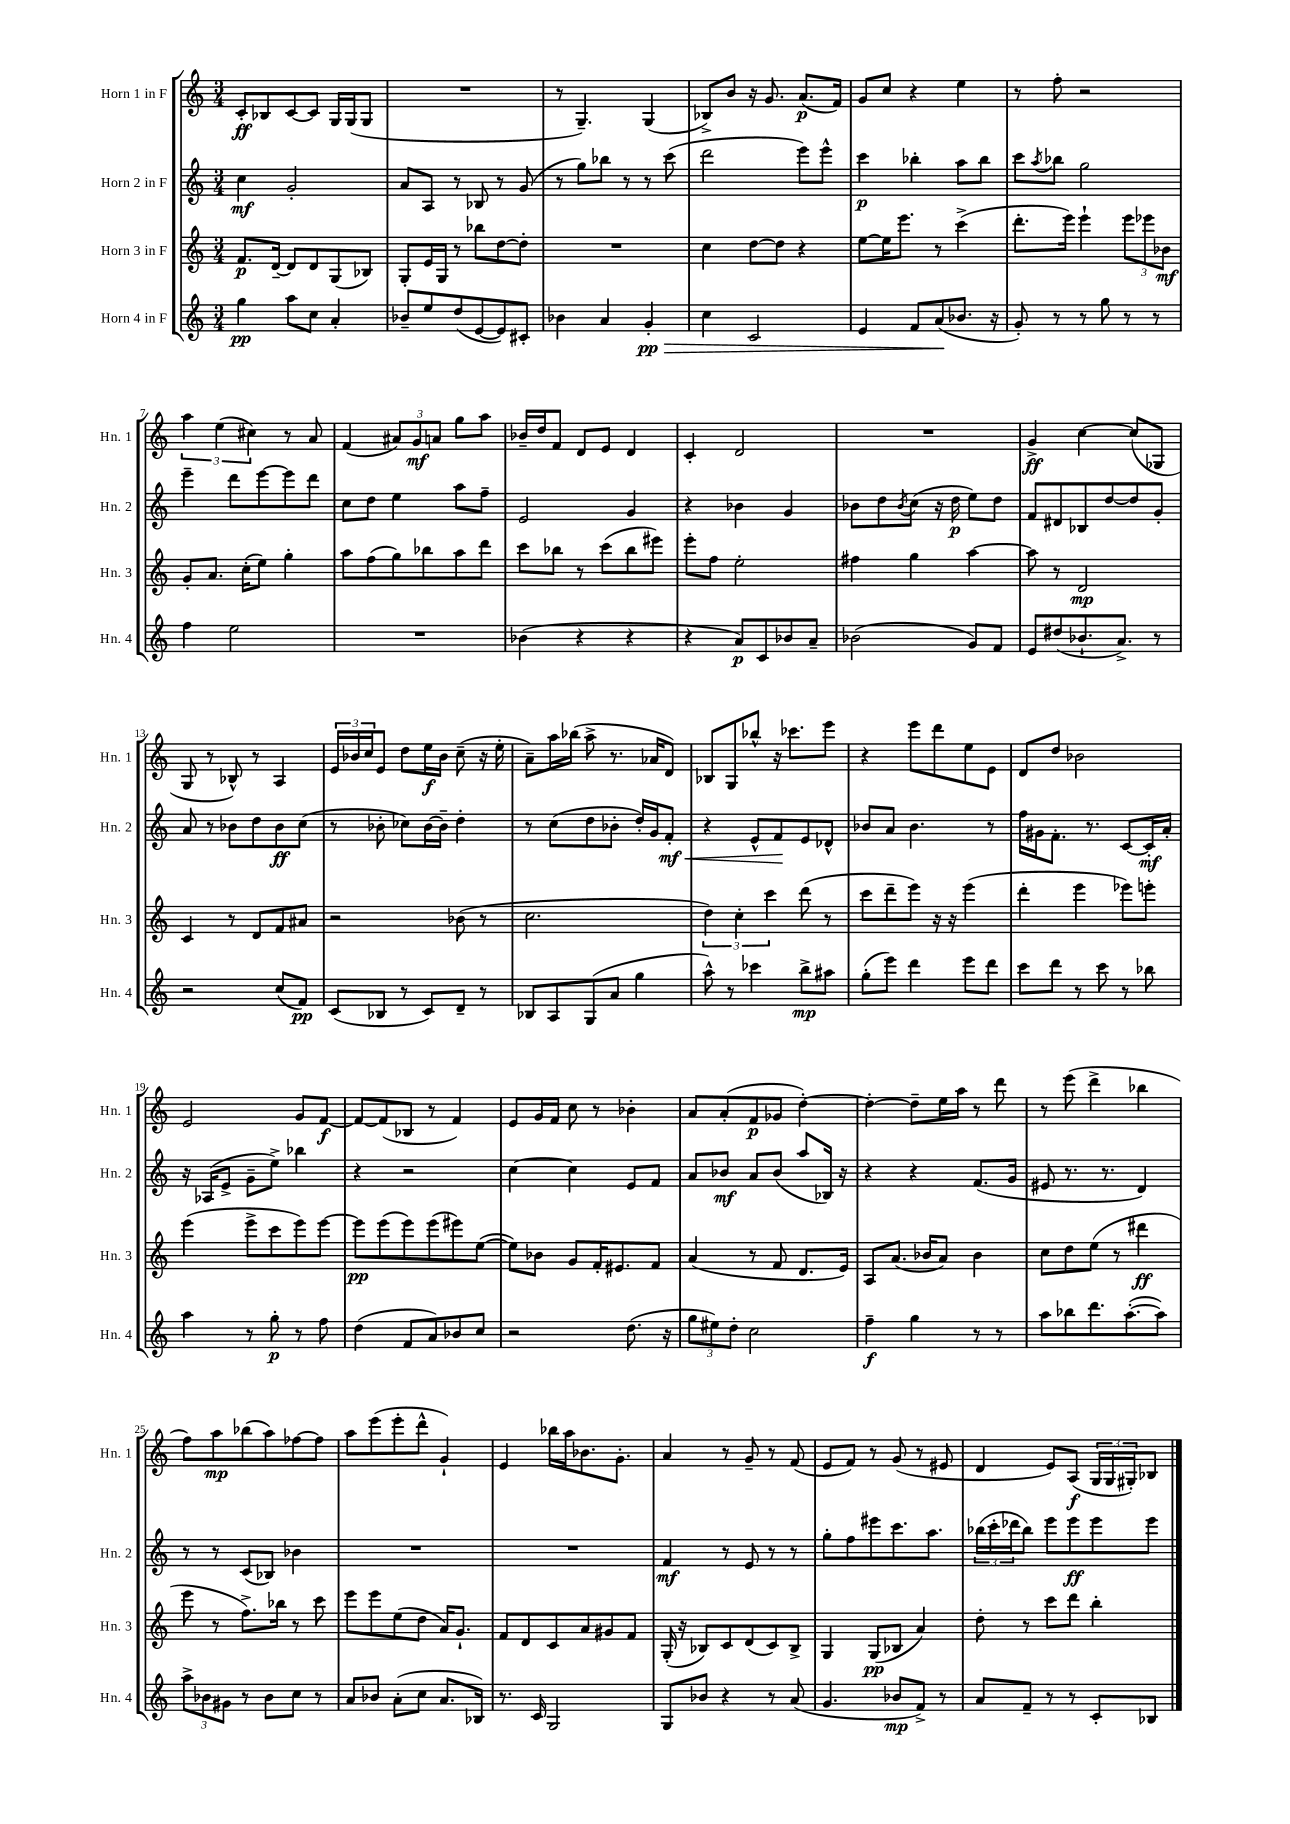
<<
\new StaffGroup <<
\new Staff = "s0" \with { instrumentName = "Horn 1 in F" shortInstrumentName = "Hn. 1" } {
    \clef treble \key c \major \numericTimeSignature \time 3/4
    c'8-.\ff bes8 c'8~ c'8 g16 g16( g8 |
    R2. |
    r8 g4.--) g4( |
    bes8->) b'8 r16 g'8. a'8.\p( f'16) |
    g'8 c''8 r4 e''4 |
    r8 f''8-. r2 |
    \tuplet 3/2 { a''4 e''4( cis''4) } r8 a'8 |
    f'4( \tuplet 3/2 { ais'8) g'8\mf a'8 } g''8 a''8 |
    bes'16-- d''16 f'8 d'8 e'8 d'4 |
    c'4-. d'2 |
    R2. |
    g'4->\ff c''4~ c''8( ges8 |
    g8 r8 bes8-^) r8 a4 |
    \tuplet 3/2 { e'16 bes'16 c''16 } e'8 d''8 e''16\f bes'16 c''8--( r16 e''16-. |
    a'8--) a''16 bes''16( a''8-> r8. aes'16 d'8) |
    bes8 g8 bes''8-^ r16 ces'''8. e'''8 |
    r4 e'''8 d'''8 e''8 e'8 |
    d'8 d''8 bes'2 |
    e'2 g'8 f'8~\f |
    f'8~ f'8( bes8 r8 f'4) |
    e'8 g'16 f'16 c''8 r8 bes'4-. |
    a'8 a'8-.( f'8\p ges'8 d''4~-.) |
    d''4~-. d''8-- e''16 a''16 r8 d'''8 |
    r8 e'''8( d'''4-> bes''4 |
    f''8) a''8\mp bes''8( a''8) fes''8~ fes''8 |
    a''8 e'''8( e'''8-. d'''8-^ g'4-!) |
    e'4 bes''16 a''16 bes'8. g'8.-. |
    a'4 r8 g'8-- r8 f'8( |
    e'8 f'8) r8 g'8( r8 eis'8 |
    d'4 e'8) a8\f( \tuplet 3/2 { g16 g16 gis16-.) } bes8 \bar "|." |
}
\new Staff = "s1" \with { instrumentName = "Horn 2 in F" shortInstrumentName = "Hn. 2" } {
    \clef treble \key c \major \numericTimeSignature \time 3/4
    c''4\mf g'2-. |
    a'8 a8 r8 bes8 r8 g'8( |
    r8 g''8) bes''8 r8 r8 c'''8( |
    d'''2 e'''8) e'''8-^ |
    c'''4\p bes''4-. a''8 bes''8 |
    c'''8 \acciaccatura { a''8 } bes''8 g''2 |
    e'''4-- d'''8 e'''8~ e'''8 d'''8 |
    c''8 d''8 e''4 a''8 f''8-- |
    e'2 g'4 |
    r4 bes'4 g'4 |
    bes'8 d''8 \acciaccatura { bes'8 } c''8( r16 d''16\p e''8) d''8 |
    f'8 dis'8 bes8 d''8~ d''8 g'8-. |
    a'8 r8 bes'8 d''8 bes'8\ff c''8( |
    r8 bes'8-. ces''8) bes'16~ bes'16-- d''4-. |
    r8 c''8( d''8 bes'8-. d''16-.) g'16 f'8-.\mf\< |
    r4 e'8-^ f'8\! e'8 des'8-^ |
    bes'8 a'8 bes'4. r8 |
    f''16 gis'16 f'8.-. r8. c'8~ c'16-.\mf a'16-. |
    r16 aes16( e'8-> g'8-- e''8->) bes''4 |
    r4 r2 |
    c''4~ c''4 e'8 f'8 |
    a'8 bes'8\mf a'8 bes'8( a''8 bes16) r16 |
    r4 r4 f'8.( g'16 |
    eis'8 r8. r8. d'4) |
    r8 r8 c'8( bes8) bes'4 |
    R2. |
    R2. |
    f'4\mf r8 e'8 r8 r8 |
    g''8-. f''8 eis'''8 c'''8. a''8. |
    \tuplet 3/2 { bes''16( c'''16-. des'''16 } bes''8) e'''8 e'''8\ff e'''8 e'''8 \bar "|." |
}
\new Staff = "s2" \with { instrumentName = "Horn 3 in F" shortInstrumentName = "Hn. 3" } {
    \clef treble \key c \major \numericTimeSignature \time 3/4
    f'8.\p d'16~-- d'8 d'8 g8( bes8) |
    g8-. e'16 g16 r8 bes''8 d''8~ d''8-. |
    R2. |
    c''4 d''8~ d''8 r4 |
    e''8~ e''16 e'''8. r8 c'''4->( |
    d'''8.-. e'''16) e'''4-! \tuplet 3/2 { e'''8 ees'''8 bes'8\mf } |
    g'8-. a'8. c''16-.( e''8) g''4-. |
    a''8 f''8( g''8) bes''8 a''8 d'''8 |
    c'''8 bes''8 r8 c'''8( bes''8 eis'''8) |
    e'''8-. f''8 e''2-. |
    fis''4 g''4 a''4~ |
    a''8 r8 d'2\mp |
    c'4 r8 d'8 f'8 ais'8 |
    r2 bes'8( r8 |
    c''2. |
    \tuplet 3/2 { d''4) c''4-. c'''4 } d'''8( r8 |
    c'''8 d'''8-- e'''8) r16 r16 e'''4( |
    d'''4-. e'''4 ees'''8) e'''8-. |
    e'''4( e'''8-> c'''8 e'''8) e'''8~ |
    e'''8\pp e'''8( e'''8) e'''8( eis'''8) e''8~( |
    e''8) bes'8 g'8 f'16-. eis'8. f'8 |
    a'4( r8 f'8 d'8. e'16) |
    a8 a'8.( bes'16 a'8) bes'4 |
    c''8 d''8 e''8( r8 dis'''4\ff |
    e'''8 r8 f''8.->) bes''16 r8 c'''8 |
    e'''8 e'''8 e''8( d''8 a'16) g'8.-! |
    f'8 d'8 c'8 a'8 gis'8 f'8 |
    g16-.( r16 bes8) c'8 d'8( c'8) bes8-> |
    g4 g8\pp( bes8 a'4) |
    d''8-. r8 c'''8 d'''8 b''4-. \bar "|." |
}
\new Staff = "s3" \with { instrumentName = "Horn 4 in F" shortInstrumentName = "Hn. 4" } {
    \clef treble \key c \major \numericTimeSignature \time 3/4
    g''4\pp a''8 c''8 a'4-. |
    bes'8-- e''8 d''8( e'8~ e'8) cis'8-. |
    bes'4 a'4 g'4-.\pp\> |
    c''4 c'2 |
    e'4 f'8 a'8\!( bes'8. r16 |
    g'8-.) r8 r8 g''8 r8 r8 |
    f''4 e''2 |
    R2. |
    bes'4( r4 r4 |
    r4 a'8\p) c'8 bes'8 a'8-- |
    bes'2( g'8) f'8 |
    e'8 dis''8( bes'8.-! a'8.->) r8 |
    r2 c''8( f'8\pp) |
    c'8( bes8 r8 c'8) d'8-- r8 |
    bes8 a8 g8( a'8 g''4 |
    a''8-^) r8 ces'''4 b''8->\mp ais''8 |
    g''8-.( e'''8) d'''4 e'''8 d'''8 |
    c'''8 d'''8 r8 c'''8 r8 bes''8 |
    a''4 r8 g''8-.\p r8 f''8 |
    d''4( f'8 a'8) bes'8 c''8 |
    r2 d''8.( r16 |
    \tuplet 3/2 { g''8 eis''8) d''8-. } c''2 |
    f''4--\f g''4 r8 r8 |
    a''8 bes''8 d'''8. a''8.~-.( a''8) |
    \tuplet 3/2 { a''8-> bes'8 gis'8 } r8 bes'8 c''8 r8 |
    a'8 bes'8 a'8-.( c''8 a'8. bes16) |
    r8. c'16 g2 |
    g8 bes'8 r4 r8 a'8( |
    g'4. bes'8\mp f'8->) r8 |
    a'8 f'8-- r8 r8 c'8-. bes8 \bar "|." |
}
>>
>>
